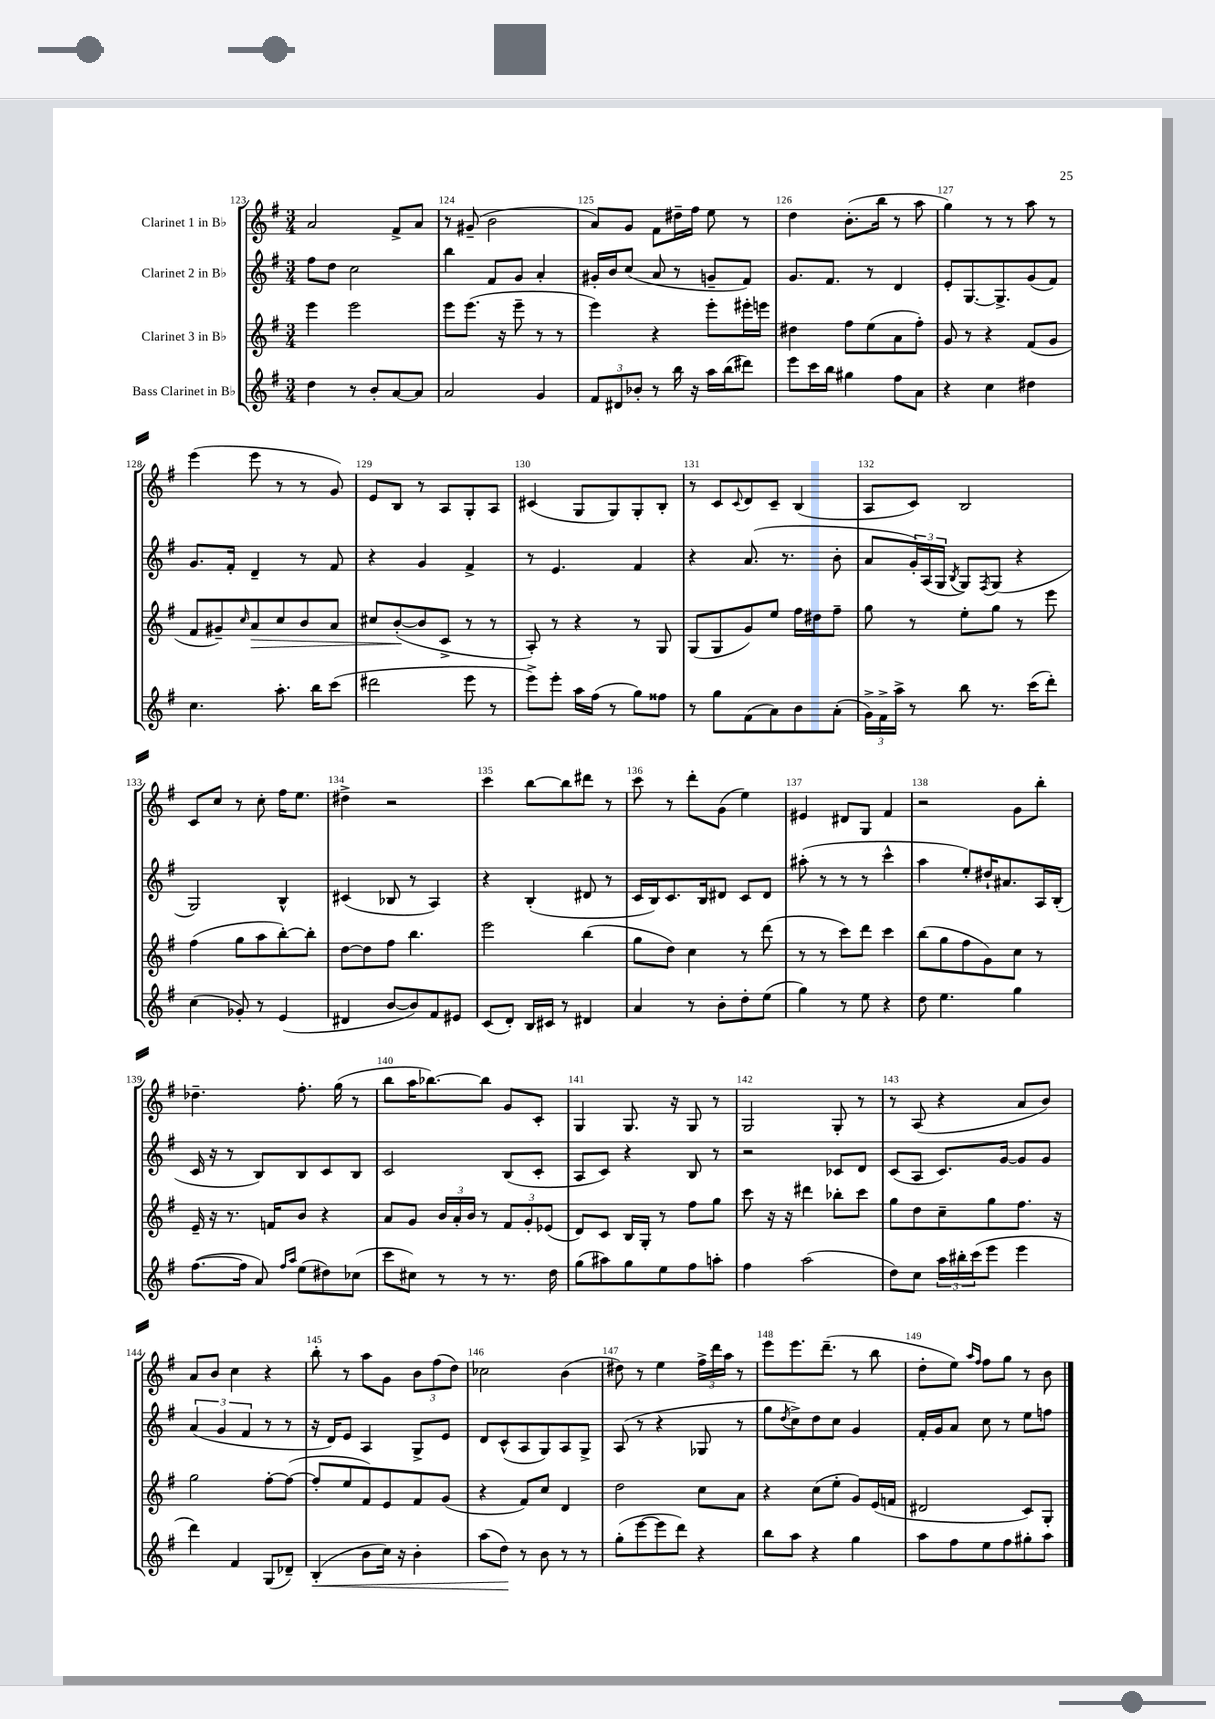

**kern	**dynam	**kern	**dynam	**kern	**kern
*part4	*part4	*part3	*part3	*part2	*part1
*staff4	*staff4	*staff3	*staff3	*staff2	*staff1
*I"Bass Clarinet in B♭	*	*I"Clarinet 3 in B♭	*	*I"Clarinet 2 in B♭	*I"Clarinet 1 in B♭
*clefG2	*	*clefG2	*	*clefG2	*clefG2
*k[f#]	*	*k[f#]	*	*k[f#]	*k[f#]
*M3/4	*	*M3/4	*	*M3/4	*M3/4
=123	=123	=123	=123	=123	=123
4dd\	.	4eee\	.	8ff#\L	2a/
.	.	.	.	8dd\J	.
8r	.	2eee\	.	2cc\	.
8b'/L	.	.	.	.	.
[8a/	.	.	.	.	8f#^/L
8a/J]	.	.	.	.	8a/J
=124	=124	=124	=124	=124	=124
2a/	.	8eee\L	.	4bb\	8r
.	.	(8.eee\J	.	.	(8g#X~/
.	.	.	.	8f#/L	2b\
.	.	16r	.	.	.
.	.	8eee~\	.	8g/J	.
4g/	.	8r	.	4a'/	.
.	.	8r	.	.	.
=125	=125	=125	=125	=125	=125
12f#/L	.	4eee\)	.	16g#X'/LL	8a/L)
.	.	.	.	16b/J	.
12d#X/	.	.	.	.	.
.	.	.	.	(8cc/J	8g/J
12b-X'/J	.	.	.	.	.
8r	.	4r	.	8a/	8f#\L
16bb\	.	.	.	8r	16dd#X~\L
16r	.	.	.	.	16ff#\JJ
16aa\LL	.	8eee'\L	.	8gn~/L	8ee\
(16bb\J	.	.	.	.	.
8ddd#X\J)	.	16eee#X'\L	.	8f#/J)	8r
.	.	16eeen\JJ	.	.	.
=126	=126	=126	=126	=126	=126
8eee\L	.	4dd#X\	.	8.g/L	4dd\
16ccc\L	.	.	.	.	.
16bb\JJ	.	.	.	8.f#/J	.
4gg#X\	.	8ff#\L	.	.	(8.b'\L
.	.	(8ee\	.	8r	.
.	.	.	.	.	16bb\Jk
8ff#\L	.	8a\	.	4d/	8r
8a\J	.	8ff#'\J)	.	.	8aa\
=127	=127	=127	=127	=127	=127
4r	.	8g/	.	8e'/L	4gg\)
.	.	8r	.	[8.G/	.
4cc\	.	4r	.	.	8r
.	.	.	.	8.G^/]	.
.	.	.	.	.	8r
4dd#X\	.	(8f#/L	.	(8g/	8aa\
.	.	8g/J	.	8f#/J)	8r
!!LO:LB:g=z
=128	=128	=128	=128	=128	=128
4.cc\	.	8f#/L	.	8.g/L	(4eee\
.	.	8g#X~/)	.	.	.
.	.	.	.	16f#'/Jk	.
.	.	16qqcc/	.	.	.
!	!	!	!LO:HP:b	!	!
.	.	8a/	>	4d~/	8eee\
8.aa'\	.	8cc/	.	.	8r
.	.	8b/	.	8r	8r
16bb\KL	.	.	.	.	.
(8ccc\J	.	8a/J	.	8f#/	8g/)
=129	=129	=129	=129	=129	=129
2ddd#X\	.	8cc#X/L	.	4r	8e/L
.	.	([8b'/	.	.	8B/J
.	.	8b/]	]	4g/	8r
.	.	8c^/J	.	.	8A/L
8eee\	.	8r	.	4f#^/	8G'/
8r	.	8r	.	.	8A/J
=130	=130	=130	=130	=130	=130
8eee^\L)	.	8A'/)	.	8r	(4c#X/
8eee'\J	.	8r	.	4.e/	.
16aa\LL	.	4r	.	.	8G/L
(16ff#\JJ	.	.	.	.	.
8r	.	.	.	.	8G/)
8gg\L)	.	8r	.	4f#/	8G'/
8ff##X\J	.	8G/	.	.	8B'/J
=131	=131	=131	=131	=131	=131
8r	.	(8G/L	.	4r	8r
8gg\L	.	8G/	.	.	8c/L
.	.	.	.	.	8qqc/
(8f#\	.	8g/)	.	(8.a/	8d/
8a\)	.	8ee/J	.	.	8c~/J
.	.	.	.	8.r	.
8b\	.	16ff#\LL	.	.	(4B/
.	.	16dd#X\J	.	.	.
(8a'\J	.	8ff#~\J	.	8b'\	.
=132	=132	=132	=132	=132	=132
24g^\LL)	.	8gg\	.	8a/L	8A/L
24f#^\	.	.	.	.	.
24aa^\JJ	.	.	.	.	.
8r	.	8r	.	24g'/L)	8c/J)
.	.	.	.	(24A/	.
.	.	.	.	24G/JJ	.
.	.	.	.	8qB/	.
8bb\	.	8ee'\L	.	8G/L)	2B/
.	.	.	.	8qF#/	.
8.r	.	8gg\J	.	(8G/J	.
.	.	8r	.	4r	.
(16ccc\KL	.	.	.	.	.
8ddd'\J)	.	8eee\	.	.	.
!!LO:LB:g=z
=133	=133	=133	=133	=133	=133
(4cc\	.	(4ff#\	.	2G/)	8c/L
.	.	.	.	.	8cc/J
8g-X'/)	.	8gg\L	.	.	8r
8r	.	8aa\	.	.	8cc'\
(4e/	.	[8bb'\)	.	4B^^/	16ff#\KL
.	.	.	.	.	8.ee\J
.	.	8bb'\J]	.	.	.
=134	=134	=134	=134	=134	=134
4d#X/	.	[8dd\L	.	(4c#X/	4dd#X^\
.	.	8dd\]	.	.	.
[8b/L	.	8ff#\J	.	8B-X/	2r
8b/])	.	4.bb\	.	8r	.
8f#/	.	.	.	4A/)	.
8e#X/J	.	.	.	.	.
=135	=135	=135	=135	=135	=135
(8c/L	.	2eee\	.	4r	4ccc\
8d'/J)	.	.	.	.	.
16B/LL	.	.	.	(4B'/	[8bb\L
16c#X/JJ	.	.	.	.	.
8r	.	.	.	.	8bb\]
4d#X/	.	(4bb\	.	8d#X/	8ddd#X\J
.	.	.	.	8r	8r
=136	=136	=136	=136	=136	=136
4a/	.	8gg\L	.	16c/LL	8ccc\
.	.	.	.	16B/J)	.
.	.	8dd\J)	.	8.c/	8r
8r	.	4cc\	.	.	8ddd'\L
.	.	.	.	16B/k	.
8b'\L	.	.	.	8d#X/J	(8g\J
8dd'\	.	8r	.	8c/L	4ee\)
(8ee\J	.	(8ddd\	.	8d#/J	.
=137	=137	=137	=137	=137	=137
4gg\)	.	8r	.	(8aa#X'\	4e#X/
.	.	8r	.	8r	.
8r	.	8ccc\L)	.	8r	8d#X/L
8ee\	.	8ddd\J	.	8r	8G/J
4r	.	4ccc\	.	4ccc^^\	4f#/
=138	=138	=138	=138	=138	=138
8dd\	.	(8bb\L	.	4aa\	2r
4.ee\	.	8gg\	.	.	.
.	.	8ff#\	.	8ee'/L)	.
.	.	8g\)	.	16dd#X`/K	.
.	.	.	.	8.a#X/	.
4gg\	.	8cc\J	.	.	8g\L
.	.	8r	.	16A/L	8bb'\J
.	.	.	.	(16B'/JJ	.
!!LO:LB:g=z
=139	=139	=139	=139	=139	=139
([8.ff#\L	.	16e~/	.	16c/	4.dd-X~\
.	.	16r	.	16r	.
.	.	8.r	.	8r	.
16ff#\Jk]	.	.	.	.	.
8a/)	.	.	.	8B/L)	.
.	.	16fn/KL	.	.	.
16qqff#/LL	.	.	.	.	.
16qqaa/JJ	.	.	.	.	.
(8ee\L	.	8b/J	.	8B/	8.ff#'\
8dd#X\)	.	4r	.	8c/	.
.	.	.	.	.	(16gg\
(8cc-X\J	.	.	.	8B/J	8r
=140	=140	=140	=140	=140	=140
8ccc\L	.	8a/L	.	2c/	8bb\L
8cc#X\J)	.	8g/J	.	.	16aa\K
.	.	.	.	.	[8.bb-X\)
8r	.	24b/LL	.	.	.
.	.	24a'/	.	.	.
.	.	24b/JJ	.	.	.
8r	.	8r	.	.	8bb-\J]
8.r	.	12f#/L	.	(8B/L	8g/L
.	.	12g'/	.	.	.
.	.	.	.	8c'/J	8c'/J
.	.	(12e-X/J	.	.	.
16dd\	.	.	.	.	.
=141	=141	=141	=141	=141	=141
(8gg\L	.	8d/L)	.	8A/L	4G/
8aa#X\)	.	8c/J	.	8c/J)	.
8gg\	.	16B/LL	.	4r	8.G/
.	.	16G'/JJ	.	.	.
8ee\	.	8r	.	.	.
.	.	.	.	.	16r
8ff#\	.	8ff#\L	.	8B/	8G/
8aan'\J	.	8gg\J	.	8r	8r
=142	=142	=142	=142	=142	=142
4ff#\	.	8ccc\	.	2r	2G/
.	.	16r	.	.	.
.	.	16r	.	.	.
(2aa\	.	4ddd#X\	.	.	.
.	.	8bb-X'\L	.	8c-X/L	8G'/
.	.	8ccc\J	.	8d/J	8r
=143	=143	=143	=143	=143	=143
8dd\L)	.	8gg\L	.	(8c/L	8r
8cc\J	.	8dd\	.	8A/J	(8A/
24aa\LL	.	8cc~\	.	8.c/L)	4r
24bb#X'\	.	.	.	.	.
(24ccc\J	.	.	.	.	.
8eee\J	.	8gg\	.	.	.
.	.	.	.	[16g/Jk	.
4eee\	.	8.ff#\J	.	8g/L]	8a/L
.	.	.	.	8g/J	8b/J)
.	.	16r	.	.	.
!!LO:LB:g=z
=144	=144	=144	=144	=144	=144
4ddd\)	.	2gg\	.	(6a/	8a/L
.	.	.	.	.	8b/J
.	.	.	.	6g/	.
4f#/	.	.	.	.	4cc\
.	.	.	.	6f#/	.
(8G/L	.	[8ff#'\L	.	8r	4r
8d-X~/J)	.	(8ff#\J_	.	8r	.
=145	=145	=145	=145	=145	=145
!	!LO:HP:b	!	!	!	!
(4B'/	<	8ff#'/L]	.	16r	8bb'\
.	.	.	.	16d/KL)	.
.	.	8ee/	.	8e/J	8r
8b\L	.	8f#/)	.	4A/	8aa\L
16cc\Jk)	.	8e/	.	.	8g\J
16r	.	.	.	.	.
4b'\	.	8f#/	.	8G^/L	12b\L
.	.	.	.	.	(12ff#\
.	.	(8g/J	.	8e/J	.
.	.	.	.	.	12dd\J)
=146	=146	=146	=146	=146	=146
(8aa\L	.	4r	.	8d/L	2cc-X\
8dd\J)	.	.	.	(8c^^/	.
8r	[	8f#/L)	.	8A/	.
8b\	.	8cc/J	.	8G/)	.
8r	.	4d/	.	8A/	(4b\
8r	.	.	.	8G^/J	.
=147	=147	=147	=147	=147	=147
(8gg'\L	.	2dd\	.	(8A/	8dd#X\)
[8eee\	.	.	.	8r	8r
8eee\]	.	.	.	4r	4ee\
8ddd\J)	.	.	.	.	.
4r	.	8cc\L	.	8G-X/	24ff#^\LL
.	.	.	.	.	24ddd\
.	.	.	.	.	24aa\JJ
.	.	8a\J	.	8r	8r
=148	=148	=148	=148	=148	=148
8bb\L	.	4r	.	8gg\L	8eee\L
.	.	.	.	8qdd/	.
8aa\J	.	.	.	8cc^\)	8.eee\
4r	.	(8cc\L	.	8dd\	.
.	.	.	.	.	(8.ddd~\J
.	.	8ee'\J	.	8cc\J	.
4gg\	.	8g/L)	.	4g/	8r
.	.	(16e/L	.	.	8bb\
.	.	16fn/JJ	.	.	.
=149	=149	=149	=149	=149	=149
8aa\L	.	2d#X/	.	16f#'/LL	8dd'\L
.	.	.	.	16g/J	.
8ff#\	.	.	.	8a/J	8ee\J)
.	.	.	.	.	16qqaa/LL
.	.	.	.	.	16qqff#/JJ
8ee\	.	.	.	8cc\	8ff#\L
8ff#\	.	.	.	8r	8gg\J
8gg#X'\	.	8c/L)	.	8ee\L	8r
8aa\J	.	8G'/J	.	8ffn\J	8b\
==	==	==	==	==	==
*-	*-	*-	*-	*-	*-
